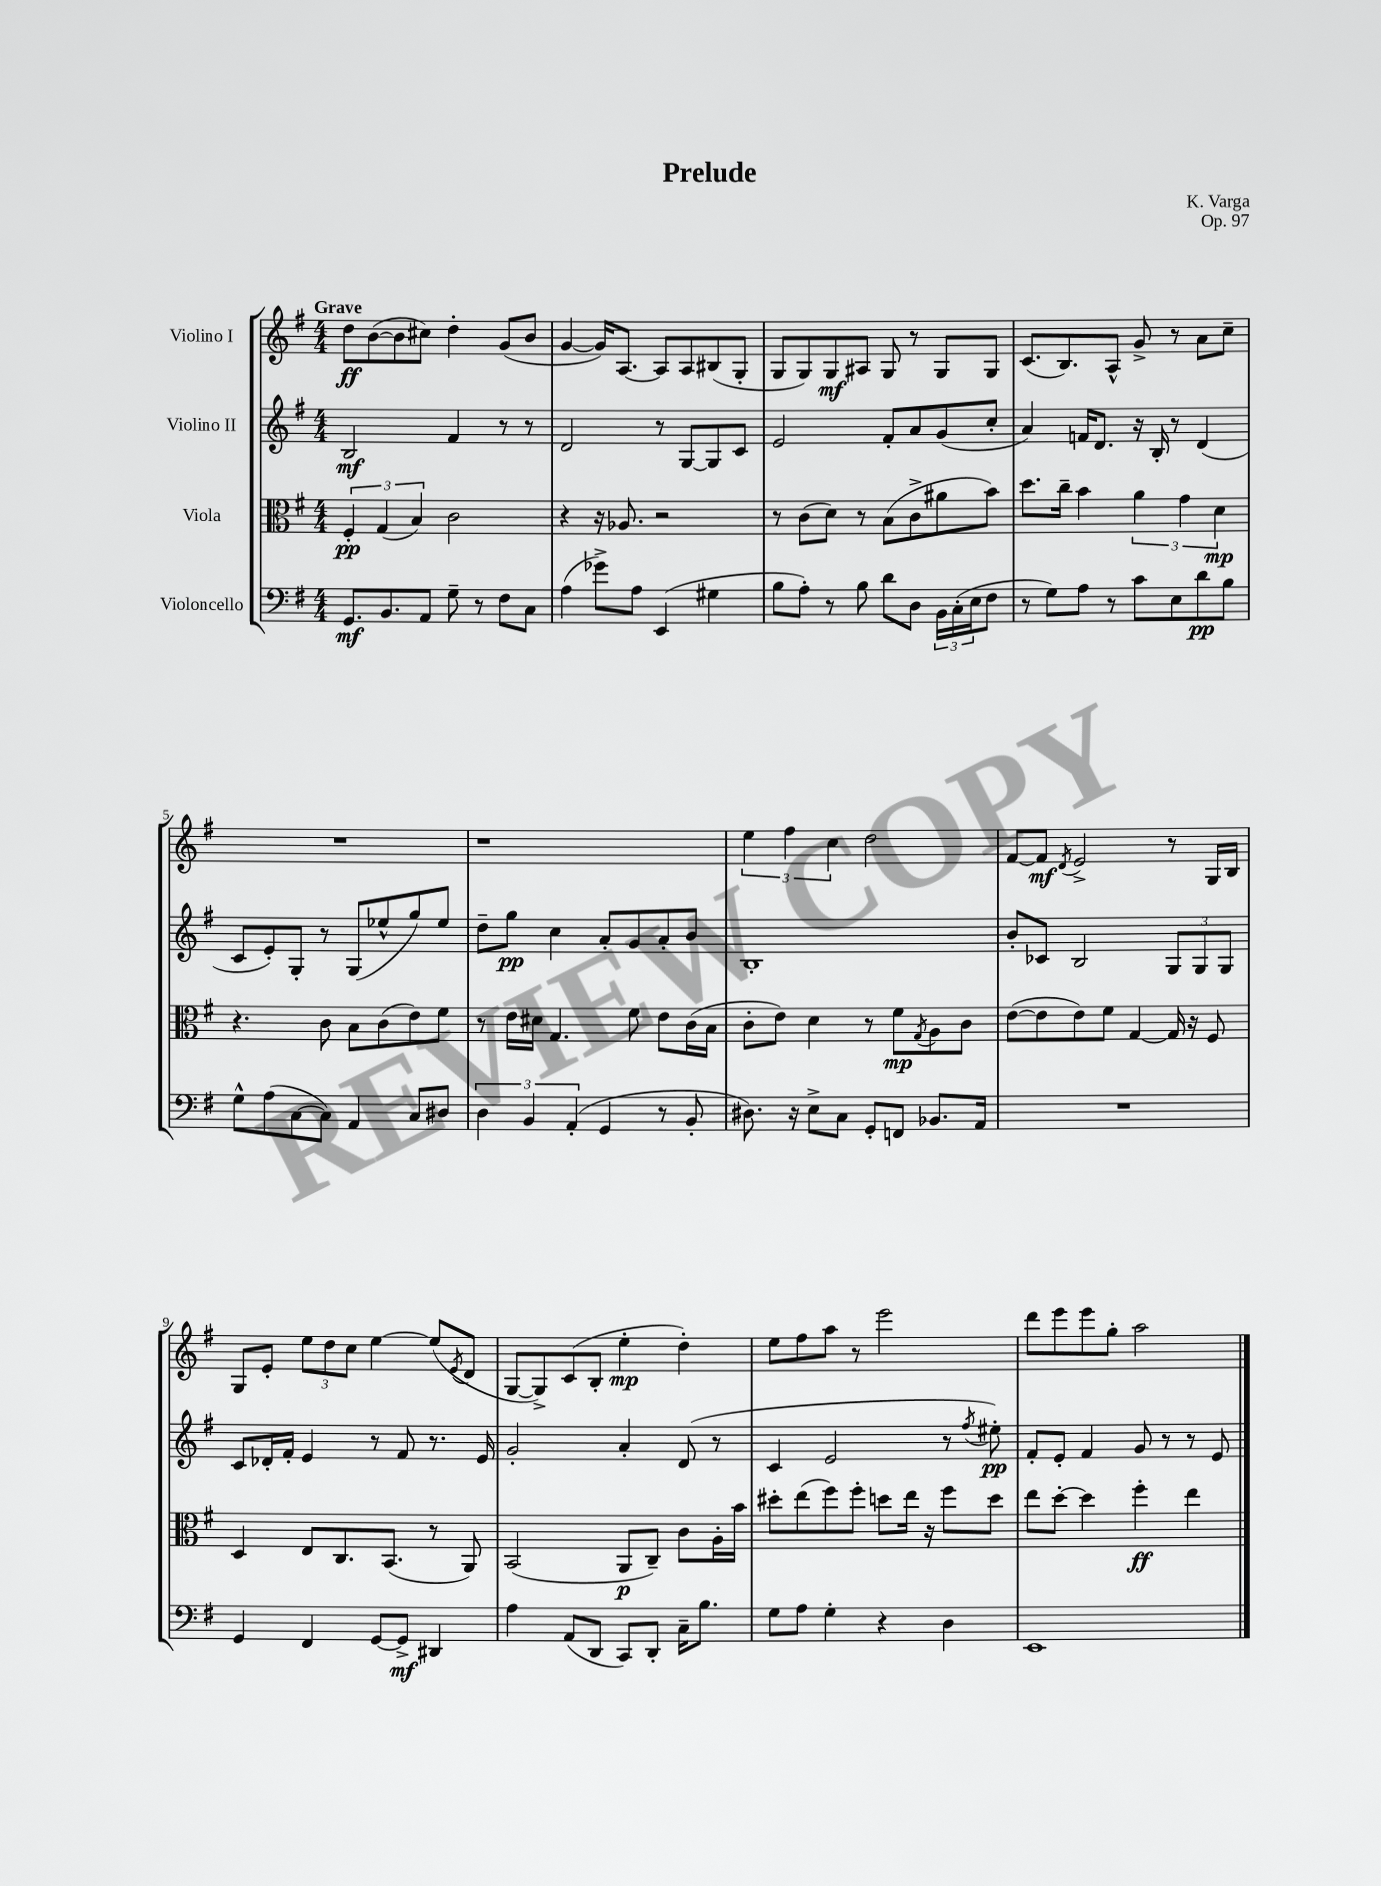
\header { title = "Prelude" composer = "K. Varga" opus = "Op. 97" }
<<
\new StaffGroup <<
\new Staff = "s0" \with { instrumentName = "Violino I" } {
    \clef treble \key g \major \numericTimeSignature \time 4/4 \tempo "Grave"
    d''8\ff b'8~( b'8 cis''8) d''4-. g'8( b'8 |
    g'4~ g'16) a8.~ a8 a8 bis8( g8-. |
    g8 g8) g8\mf ais8 g8 r8 g8 g8 |
    c'8.( b8.) a8-^ g'8-> r8 a'8 c''8-- |
    R1 |
    r1 |
    \tuplet 3/2 { e''4 fis''4 c''4 } d''2 |
    fis'8~ fis'8\mf \acciaccatura { d'8 } e'2-> r8 g16 b16 |
    g8 e'8-. \tuplet 3/2 { e''8 d''8 c''8 } e''4~ e''8( \acciaccatura { e'8 } d'8 |
    g8~ g8->) c'8( b8-. e''4-.\mp d''4-.) |
    e''8 fis''8 a''8 r8 e'''2 |
    d'''8 e'''8 e'''8 g''8-. a''2 \bar "|." |
}
\new Staff = "s1" \with { instrumentName = "Violino II" } {
    \clef treble \key g \major \numericTimeSignature \time 4/4
    b2\mf fis'4 r8 r8 |
    d'2 r8 g8~ g8 c'8 |
    e'2 fis'8-. a'8 g'8( c''8-. |
    a'4) f'16 d'8. r16 b16-. r8 d'4( |
    c'8 e'8-.) g8-. r8 g8( ees''8-^ g''8) ees''8 |
    d''8-- g''8\pp c''4 a'8-. g'8 a'8-. b'8 |
    b1-. |
    b'8-. ces'8 b2 \tuplet 3/2 { g8 g8 g8 } |
    c'8 des'16-. fis'16-. e'4 r8 fis'8 r8. e'16 |
    g'2-. a'4-. d'8( r8 |
    c'4 e'2 r8 \acciaccatura { fis''8 } eis''8-.\pp) |
    fis'8-. e'8-. fis'4 g'8 r8 r8 e'8 \bar "|." |
}
\new Staff = "s2" \with { instrumentName = "Viola" } {
    \clef alto \key g \major \numericTimeSignature \time 4/4
    \tuplet 3/2 { fis4-.\pp g4( b4) } c'2 |
    r4 r16 aes8. r2 |
    r8 c'8( d'8) r8 b8( c'8-> ais'8 b'8) |
    d''8. c''16-- b'4 \tuplet 3/2 { a'4 g'4 d'4\mp } |
    r4. c'8 b8 c'8( e'8) fis'8 |
    r8 e'16 dis'16 g4. fis'8 e'8 c'16( b16 |
    c'8-. e'8) d'4 r8 fis'8\mp \acciaccatura { g8 } a8 c'8 |
    e'8~( e'8 e'8) fis'8 g4~ g16 r16 fis8 |
    d4 e8 c8. b,8.( r8 a,8) |
    b,2( a,8\p c8--) c'8 a16-. b'16 |
    dis''8-. e''8( fis''8) fis''8-. d''8 e''16 r16 fis''8 d''8 |
    e''8 d''8~-. d''4 fis''4-.\ff e''4 \bar "|." |
}
\new Staff = "s3" \with { instrumentName = "Violoncello" } {
    \clef bass \key g \major \numericTimeSignature \time 4/4
    g,8.\mf b,8. a,8 g8-- r8 fis8 c8 |
    a4( ges'8->) a8 e,4( gis4 |
    b8 a8-.) r8 b8 d'8 d8 \tuplet 3/2 { b,16 c16-.( e16 } fis8 |
    r8 g8) a8 r8 c'8 e8 d'8\pp b8 |
    g8-^ a8( c8~ c8) a,4 c8 dis8 |
    \tuplet 3/2 { d4 b,4 a,4-.( } g,4 r8 b,8-. |
    dis8.) r16 e8-> c8 g,8-. f,8 bes,8. a,16 |
    R1 |
    g,4 fis,4 g,8~ g,8->\mf dis,4 |
    a4 a,8( d,8 c,8) d,8-. c16-- b8. |
    g8 a8 g4-. r4 d4 |
    e,1 \bar "|." |
}
>>
>>
